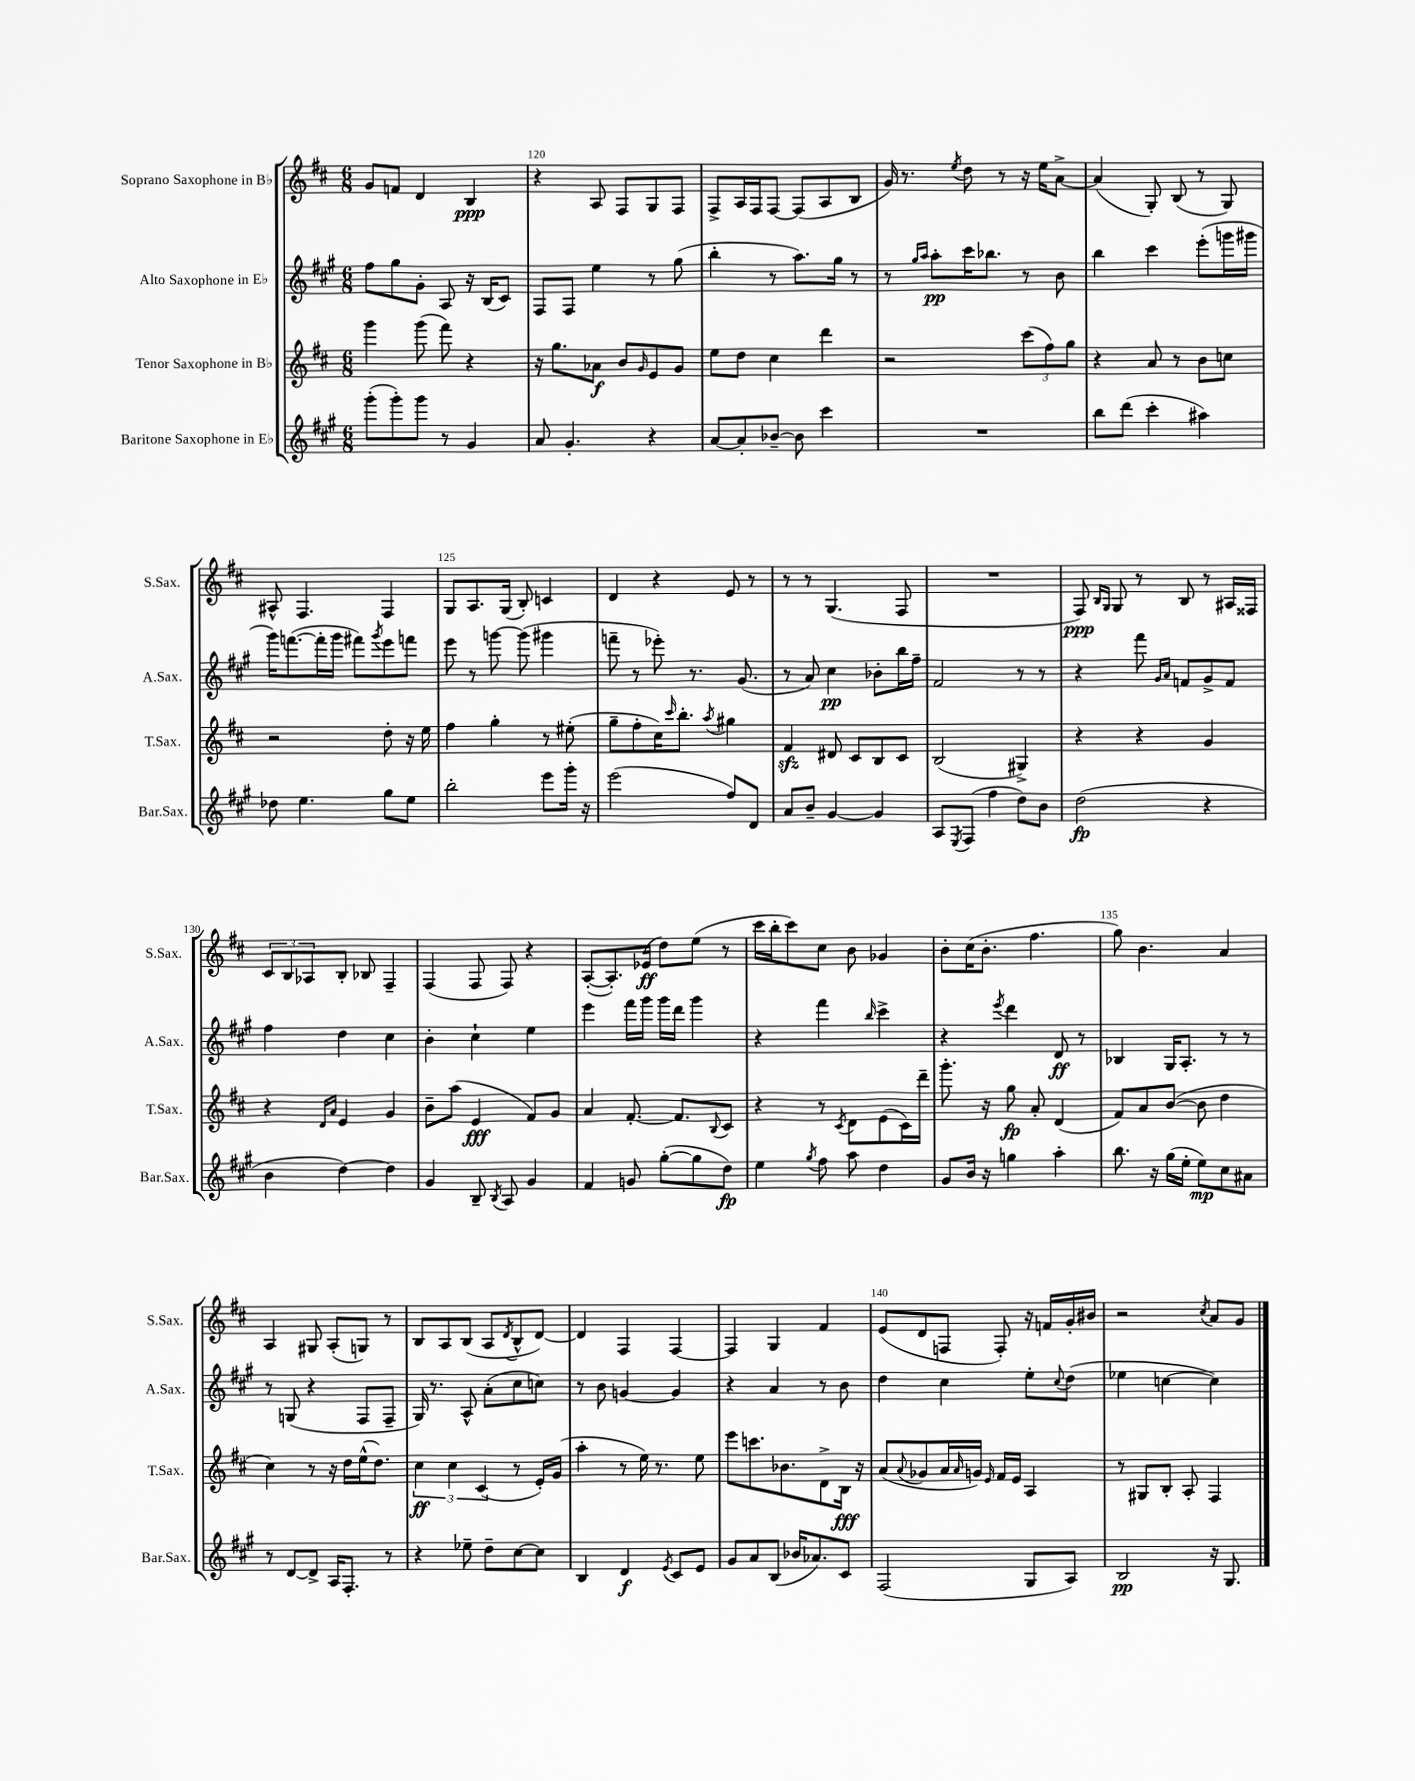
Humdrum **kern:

**kern	**dynam	**kern	**dynam	**kern	**dynam	**kern	**dynam
*part4	*part4	*part3	*part3	*part2	*part2	*part1	*part1
*staff4	*staff4	*staff3	*staff3	*staff2	*staff2	*staff1	*staff1
*I"Baritone Saxophone in E♭	*	*I"Tenor Saxophone in B♭	*	*I"Alto Saxophone in E♭	*	*I"Soprano Saxophone in B♭	*
*I'Bar.Sax.	*	*I'T.Sax.	*	*I'A.Sax.	*	*I'S.Sax.	*
*clefG2	*	*clefG2	*	*clefG2	*	*clefG2	*
*k[f#c#g#]	*	*k[f#c#]	*	*k[f#c#g#]	*	*k[f#c#]	*
*M6/8	*	*M6/8	*	*M6/8	*	*M6/8	*
=119	=119	=119	=119	=119	=119	=119	=119
(8ggg#'\L	.	4ggg\	.	8ff#\L	.	8g/L	.
8ggg#'\)	.	.	.	8gg#\	.	8fn/J	.
8ggg#\J	.	(8ggg\	.	8g#'\J	.	4d/	.
8r	.	8fff#\)	.	8A/	.	.	.
4g#/	.	4r	.	16r	.	4B/	ppp
.	.	.	.	(16B/KL	.	.	.
.	.	.	.	8c#/J)	.	.	.
=120	=120	=120	=120	=120	=120	=120	=120
8a/	.	16r	.	8F#/L	.	4r	.
.	.	8.gg\L	.	.	.	.	.
4.g#'/	.	.	.	8F#/J	.	.	.
.	.	8a-X\J	f	4ee\	.	8A/	.
.	.	8b/L	.	.	.	8F#/L	.
.	.	16qqg/	.	.	.	.	.
4r	.	8e/	.	8r	.	8G/	.
.	.	8g/J	.	(8gg#\	.	8F#/J	.
=121	=121	=121	=121	=121	=121	=121	=121
[8a/L	.	8ee\L	.	4bb'\	.	8F#^/L	.
8a'/]	.	8dd\J	.	.	.	16A/L	.
.	.	.	.	.	.	16F#/J	.
[8b-X~/J	.	4cc#\	.	8r	.	[8F#/J	.
8b-\]	.	.	.	8.aa\L)	.	(8F#/L]	.
4ccc#\	.	4ddd\	.	.	.	8A/	.
.	.	.	.	16gg#\Jk	.	.	.
.	.	.	.	8r	.	8B/J	.
=122	=122	=122	=122	=122	=122	=122	=122
2.r	.	2r	.	8r	.	16g/)	.
.	.	.	.	.	.	8.r	.
.	.	.	.	16qqgg#/LL	.	.	.
.	.	.	.	16qqaa/JJ	.	.	.
.	.	.	.	8aa'\L	pp	.	.
.	.	.	.	.	.	8qee/	.
.	.	.	.	16ccc#\K	.	8dd\	.
.	.	.	.	8.bb-X\J	.	.	.
.	.	.	.	.	.	8r	.
.	.	(12ccc#\L	.	8r	.	16r	.
.	.	.	.	.	.	16ee\KL	.
.	.	12ff#\)	.	.	.	.	.
.	.	.	.	8b\	.	[8a^\J	.
.	.	12gg\J	.	.	.	.	.
=123	=123	=123	=123	=123	=123	=123	=123
8bb\L	.	4r	.	4bb\	.	(4a/]	.
(8ddd\J	.	.	.	.	.	.	.
4ccc#'\	.	8a/	.	4ccc#\	.	8G'/)	.
.	.	8r	.	.	.	(8B/	.
4aa#X\)	.	8b\L	.	(8eee'\L	.	8r	.
.	.	8ccn\J	.	16gggn\L	.	8G/)	.
.	.	.	.	16ggg#X\JJ	.	.	.
!!LO:LB:g=z
=124	=124	=124	=124	=124	=124	=124	=124
8dd-X\	.	2r	.	16ggg#\KL)	.	8A#X^^/	.
.	.	.	.	([8.fffn\	.	.	.
4.ee\	.	.	.	.	.	4.F#/	.
.	.	.	.	16fff'\L]	.	.	.
.	.	.	.	16ggg#\JJ	.	.	.
.	.	.	.	8fff#X\L)	.	.	.
.	.	.	.	8qggg#/	.	.	.
8gg#\L	.	8dd'\	.	8eee\	.	4F#/	.
8ee\J	.	16r	.	8fffn\J	.	.	.
.	.	16ee\	.	.	.	.	.
=125	=125	=125	=125	=125	=125	=125	=125
2bb'\	.	4ff#\	.	8eee\	.	8G/L	.
.	.	.	.	8r	.	8.A/	.
.	.	4gg'\	.	[8gggn\	.	.	.
.	.	.	.	.	.	(16G/Jk	.
.	.	.	.	(8ggg\]	.	8B'/)	.
8eee\L	.	8r	.	4ggg#X\	.	4cn/	.
16ggg#'\Jk	.	(8ee#X'\	.	.	.	.	.
16r	.	.	.	.	.	.	.
=126	=126	=126	=126	=126	=126	=126	=126
(2eee\	.	8gg~\L	.	8fffn~\	.	4d/	.
.	.	8ff#'\	.	8r	.	.	.
.	.	16cc#\K)	.	8eee-X'\)	.	4r	.
.	.	16qqccc#/	.	.	.	.	.
.	.	8.bb'\J	.	.	.	.	.
.	.	.	.	8.r	.	.	.
.	.	8qaa/	.	.	.	.	.
8ff#/L)	.	4gg#X\	.	.	.	8e/	.
.	.	.	.	(8.g#/	.	.	.
8d/J	.	.	.	.	.	8r	.
=127	=127	=127	=127	=127	=127	=127	=127
8a/L	.	4f#zz/	.	8r	.	8r	.
8b~/J	.	.	.	8a/)	.	8r	.
[4g#/	.	8d#X/	.	4cc#\	pp	(4.G/	.
.	.	8c#/L	.	.	.	.	.
4g#/]	.	8B/	.	8b-X'\L	.	.	.
.	.	8c#/J	.	16bb\L	.	8F#/	.
.	.	.	.	16ff#~\JJ	.	.	.
=128	=128	=128	=128	=128	=128	=128	=128
8A/L	.	(2B/	.	2f#/	.	2.r	.
8qE/	.	.	.	.	.	.	.
(8F#/J	.	.	.	.	.	.	.
4ff#\	.	.	.	.	.	.	.
8dd\L)	.	4G#X^/)	.	8r	.	.	.
8b\J	.	.	.	8r	.	.	.
=129	=129	=129	=129	=129	=129	=129	=129
(2dd\	fp	4r	.	4r	.	8F#/)	ppp
.	.	.	.	.	.	16qqB/LL	.
.	.	.	.	.	.	16qqG/JJ	.
.	.	.	.	.	.	8G/	.
.	.	4r	.	8fff#\	.	8r	.
.	.	.	.	16qqg#/LL	.	.	.
.	.	.	.	16qqa/JJ	.	.	.
.	.	.	.	8fn/L	.	8B/	.
4r	.	4g/	.	8g#^/	.	8r	.
.	.	.	.	8f/J	.	16A#X/LL	.
.	.	.	.	.	.	16F##X/JJ	.
!!LO:LB:g=z
=130	=130	=130	=130	=130	=130	=130	=130
4b\	.	4r	.	4ff#\	.	12c#/L	.
.	.	.	.	.	.	12B/	.
.	.	.	.	.	.	12A-X/	.
.	.	16qqd/LL	.	.	.	.	.
.	.	16qqa/JJ	.	.	.	.	.
[4dd\)	.	4e/	.	4dd\	.	8B'/J	.
.	.	.	.	.	.	8B-X/	.
4dd\]	.	4g/	.	4cc#\	.	4F#~/	.
=131	=131	=131	=131	=131	=131	=131	=131
4g#/	.	8b~\L	.	4b'\	.	(4F#/	.
.	.	(8aa\J	.	.	.	.	.
8B~/	.	4e/	fff	4cc#`\	.	8F#/	.
8qB/	.	.	.	.	.	.	.
8A/	.	.	.	.	.	8F#/)	.
4g#/	.	8f#/L)	.	4ee\	.	4r	.
.	.	8g/J	.	.	.	.	.
=132	=132	=132	=132	=132	=132	=132	=132
4f#/	.	4a/	.	4eee\	.	([8A'/L	.
.	.	.	.	.	.	8.A'/])	.
8gn/	.	[8.f#'/	.	16fff#\LL	.	.	.
.	.	.	.	16ggg#\JJ	.	(16e-X/Jk	ff
([8gg#'\L	.	.	.	16ggg#\LL	.	8dd\L)	.
.	.	8.f#/L]	.	16ddd\JJ	.	.	.
8gg#\]	.	.	.	4ggg#\	.	(8ee\J	.
.	.	8qqB/	.	.	.	.	.
8dd\J)	fp	8c#/J	.	.	.	8r	.
=133	=133	=133	=133	=133	=133	=133	=133
4ee\	.	4r	.	4r	.	16ccc#\LL	.
.	.	.	.	.	.	16bb'\J	.
.	.	.	.	.	.	8ccc#\)	.
8qgg#/	.	.	.	.	.	.	.
8ff#\	.	8r	.	4fff#\	.	8cc#\J	.
.	.	8qc#/	.	.	.	.	.
8aa\	.	8d\L	.	.	.	8b\	.
.	.	.	.	16qqbb/	.	.	.
4dd\	.	(8e\	.	4ccc#^\	.	4g-X/	.
.	.	16c#\L)	.	.	.	.	.
.	.	16ddd~\JJ	.	.	.	.	.
=134	=134	=134	=134	=134	=134	=134	=134
8g#/L	.	8.ggg'\	.	4r	.	8b'\L	.
16b/Jk	.	.	.	.	.	(16cc#\K	.
16r	.	16r	.	.	.	8.b'\J	.
.	.	.	.	8qeee/	.	.	.
4ggn\	.	8gg\	fp	4ddd\	.	.	.
.	.	8a'/	.	.	.	4.ff#\	.
4aa'\	.	(4d/	.	8d/	ff	.	.
.	.	.	.	8r	.	.	.
=135	=135	=135	=135	=135	=135	=135	=135
8.bb\	.	8f#/L)	.	4B-X/	.	8gg\)	.
.	.	8a/	.	.	.	4.b\	.
16r	.	.	.	.	.	.	.
(16gg#\LL	.	([8b/J	.	16G#/KL	.	.	.
16ee'\JJ	.	.	.	8.A'/J	.	.	.
8ee\L)	mp	8b\]	.	.	.	.	.
8cc#\	.	4dd\	.	8r	.	4a/	.
8a#X\J	.	.	.	8r	.	.	.
!!LO:LB:g=z
=136	=136	=136	=136	=136	=136	=136	=136
8r	.	4cc#\)	.	8r	.	4A/	.
[8d/L	.	.	.	(8Gn/	.	.	.
8d^/J]	.	8r	.	4r	.	8G#X/	.
16A/KL	.	16r	.	.	.	(8A'/L	.
8.F#'/J	.	16dd\LL	.	.	.	.	.
.	.	(16ee^^\J	.	8F#/L	.	8Gn/J)	.
.	.	8.dd\J)	.	.	.	.	.
8r	.	.	.	8F#~/J	.	8r	.
=137	=137	=137	=137	=137	=137	=137	=137
4r	.	6cc#\	ff	16G#/)	.	8B/L	.
.	.	.	.	8.r	.	.	.
.	.	.	.	.	.	8A/	.
.	.	6cc#\	.	.	.	.	.
8ee-X~\	.	.	.	8A^^/	.	(8B/J	.
.	.	(6c#/	.	.	.	.	.
8dd~\L	.	.	.	(8a'\L	.	8A/L	.
.	.	.	.	.	.	8qd/	.
[8cc#\	.	8r	.	8cc#\	.	8B^^/	.
8cc#\J]	.	16e'/LL)	.	8ccn\J)	.	[8d/J)	.
.	.	(16g/JJ	.	.	.	.	.
=138	=138	=138	=138	=138	=138	=138	=138
4B/	.	4aa'\	.	8r	.	4d/]	.
.	.	.	.	8b\	.	.	.
4d/	f	8r	.	[4gn/	.	4F#/	.
.	.	16ee\)	.	.	.	.	.
.	.	8.r	.	.	.	.	.
8qe/	.	.	.	.	.	.	.
8c#/L	.	.	.	4g/]	.	[4F#/	.
8e/J	.	8ee\	.	.	.	.	.
=139	=139	=139	=139	=139	=139	=139	=139
8g#/L	.	8eee\L	.	4r	.	4F#/]	.
8a/	.	8.cccn\	.	.	.	.	.
(8B/J	.	.	.	4a/	.	4G/	.
.	.	8.b-X\	.	.	.	.	.
16b-X/KL	.	.	.	.	.	.	.
8.a-X/)	.	.	.	.	.	.	.
.	.	8d^\	.	8r	.	4f#/	.
8c#/J	.	16B\Jk	fff	8b\	.	.	.
.	.	16r	.	.	.	.	.
=140	=140	=140	=140	=140	=140	=140	=140
(2F#/	.	(8a/L	.	4dd\	.	(8e/L	.
.	.	8qqa/	.	.	.	.	.
.	.	8g-X/	.	.	.	8d/	.
.	.	16a/L	.	4cc#\	.	8Fn/J	.
.	.	16qqa/	.	.	.	.	.
.	.	16gn/JJ)	.	.	.	.	.
.	.	16qqe/	.	.	.	.	.
.	.	16f#/LL	.	.	.	8F'/)	.
.	.	16e/JJ	.	.	.	.	.
8G#/L	.	4A/	.	8ee'\L	.	16r	.
.	.	.	.	.	.	16fn/LL	.
.	.	.	.	8qqcc#/	.	.	.
8A/J)	.	.	.	(8dd\J	.	16g'/	.
.	.	.	.	.	.	16b#X/JJ	.
=141	=141	=141	=141	=141	=141	=141	=141
2B/	pp	8r	.	4ee-X\	.	2r	.
.	.	8G#X/L	.	.	.	.	.
.	.	8B'/J	.	[4ccn\	.	.	.
.	.	8A'/	.	.	.	.	.
.	.	.	.	.	.	8qcc#/	.
16r	.	4F#/	.	4cc\])	.	8a/L	.
8.G#/	.	.	.	.	.	.	.
.	.	.	.	.	.	8g/J	.
==	==	==	==	==	==	==	==
*-	*-	*-	*-	*-	*-	*-	*-
